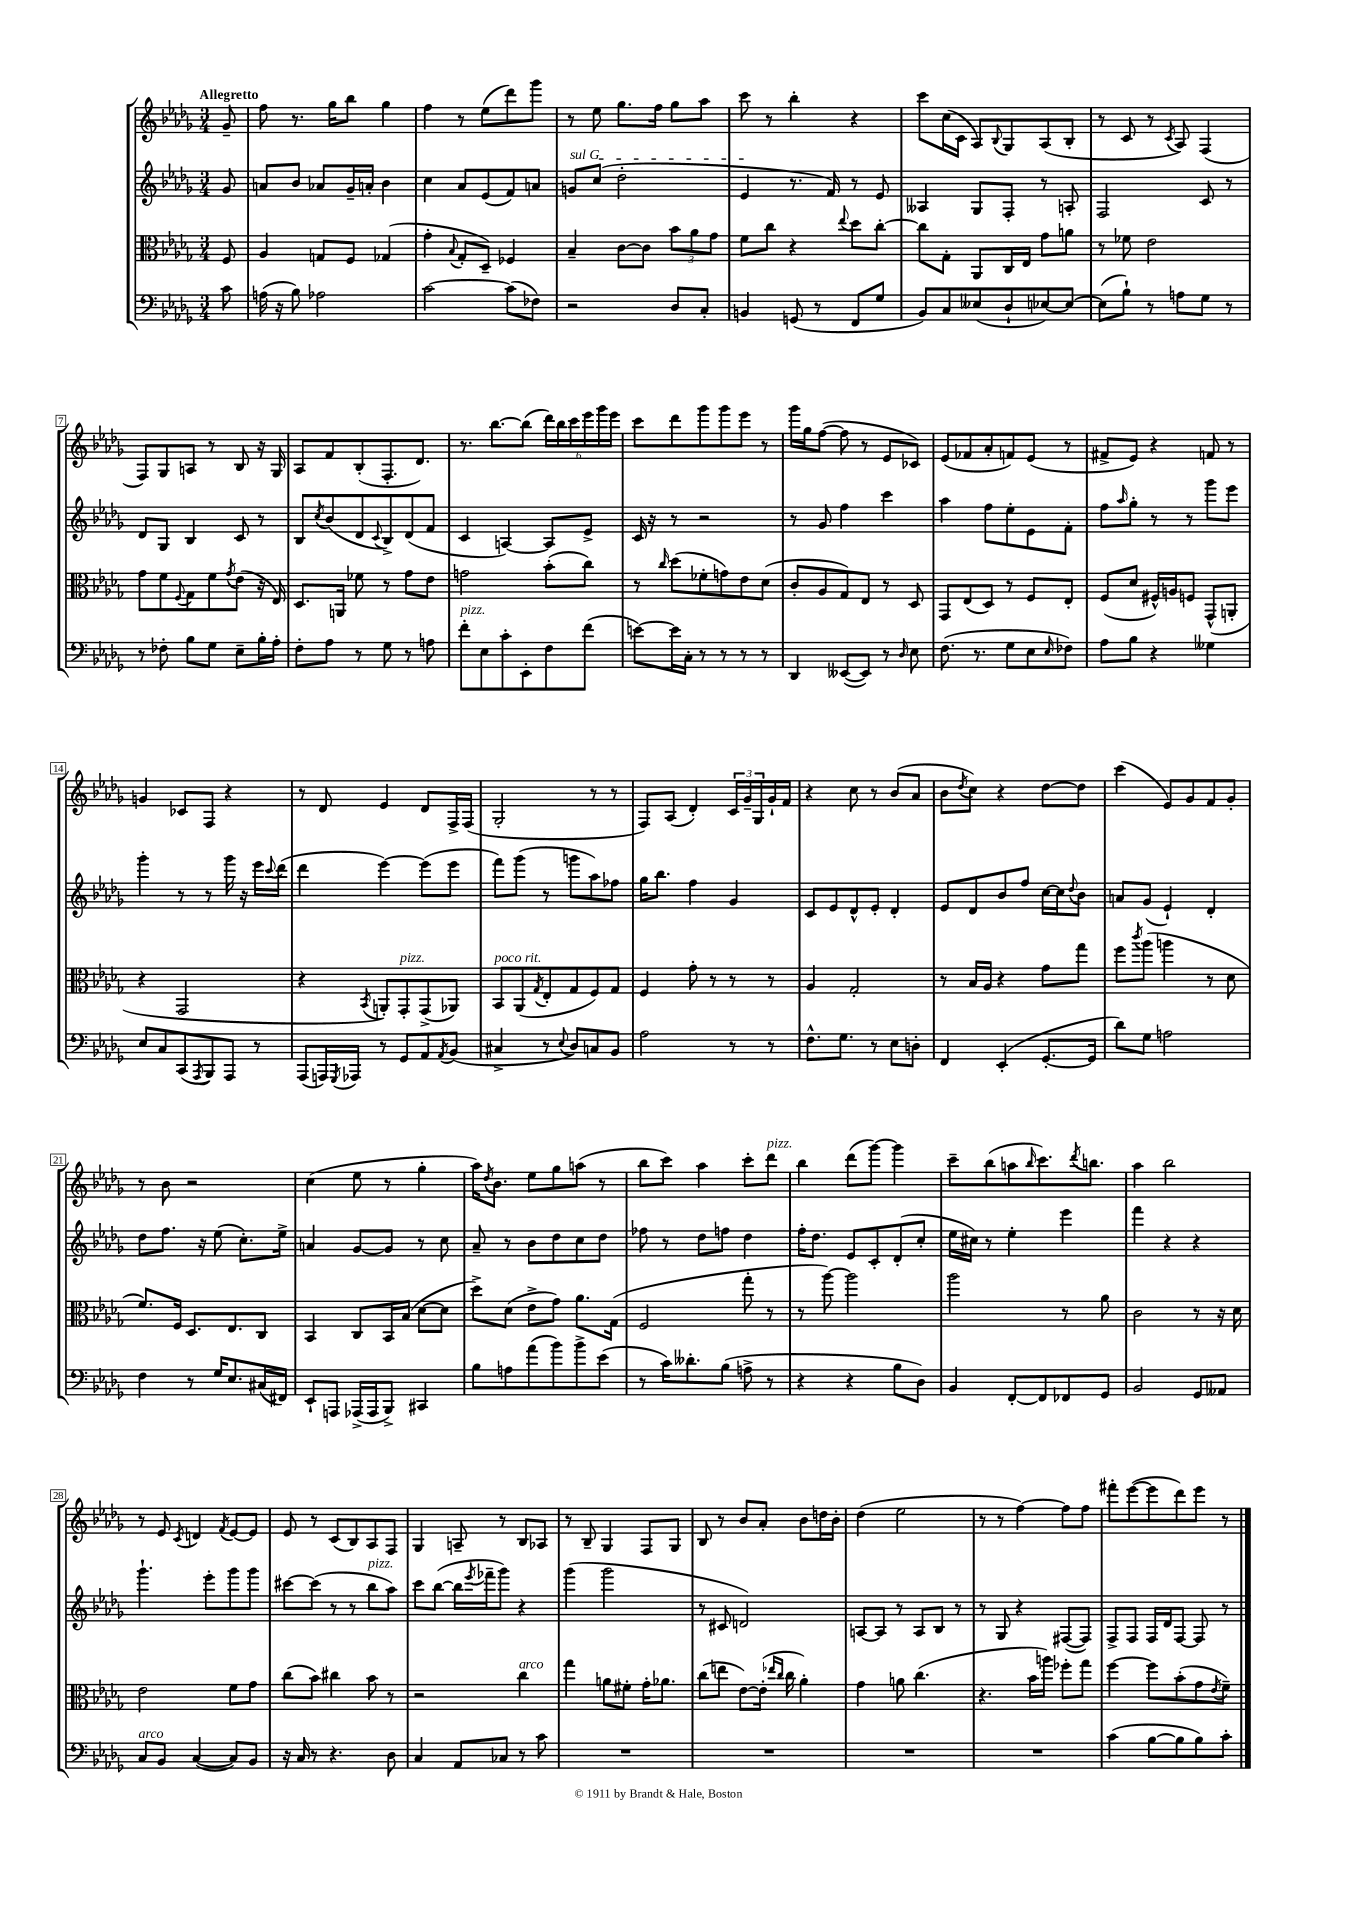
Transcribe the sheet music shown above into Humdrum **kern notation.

**kern	**kern	**kern	**kern
*part4	*part3	*part2	*part1
*staff4	*staff3	*staff2	*staff1
*clefF4	*clefC3	*clefG2	*clefG2
*k[b-e-a-d-g-]	*k[b-e-a-d-g-]	*k[b-e-a-d-g-]	*k[b-e-a-d-g-]
*M3/4	*M3/4	*M3/4	*M3/4
=	=	=	=
!	!	!	!LO:TX:a:B:t=Allegretto
8c\	8F/	8g-/	8g-~/
=1	=1	=1	=1
(16An\	4A-/	8an/L	8ff\
16r	.	.	.
8B-\)	.	8b-/J	8.r
2A-X\	8Gn/L	8a-X/L	.
.	.	.	16gg-\KL
.	8F/J	16g-~/L	8bb-\J
.	.	16an'/JJ	.
.	(4G-X/	4b-\	4gg-\
=2	=2	=2	=2
[2c\	4g-'\	4cc\	4ff\
.	8qqB-/	.	.
.	8G-'/L	8a-/L	8r
.	8D-~/J)	(8e-/	(8ee-\L
(8c\L]	4F-X/	8f/)	8ddd-\)
8F-X\J)	.	8an/J	8ggg-\J
=3	=3	=3	=3
!	!	!LO:TX:a:i:t=sul G	!
2r	4B-~/	8gn/L	8r
.	.	(8cc/J	8ee-\
.	[8c\L	2dd-'\	8.gg-\L
.	8c\J]	.	.
.	.	.	16ff\Jk
8D-/L	12b-\L	.	8gg-\L
.	12a-\	.	.
8C'/J	.	.	8aa-\J
.	12g-\J	.	.
=4	=4	=4	=4
4BBn/	8f\L	4e-/	8ccc\
.	8cc\J	.	8r
(8GGn/	4r	8.r	4bb-'\
8r	.	.	.
.	.	16f/)	.
.	8qqee-/	.	.
8FF/L	8dd-\L	8r	4r
8G-/J	[8cc'\J	8e-/	.
=5	=5	=5	=5
8BB-/L)	8cc\L]	4A--X/	8ccc\L
8C/	8G-'\J	.	(16cc\L
.	.	.	16c\JJ
(8E--X/	8AA-/L	8G-/L	8A-/L)
.	.	.	8qqB-/
8D-`/	16C/L	8F'/J	8G-/
.	16E-/JJ	.	.
[8E-X/)	8g-\L	8r	(8A-/
8E-/J_	8an\J	8An'/	8B-'/J
=6	=6	=6	=6
(8E-\L]	8r	2F/	8r
8B-`\J)	8f-X\	.	8c/
8r	2e-\	.	8r
.	.	.	8qc/
8An\L	.	.	8A-/)
8G-\J	.	8c/	(4F/
8r	.	8r	.
!!LO:LB:g=z
=7	=7	=7	=7
8r	8g-\L	8d-/L	8F/L)
8F-X'\	8f\	8G-/J	8G-/
.	8qqF/	.	.
8B-\L	8G-\	4B-/	8An/J
8G-\J	8f\	.	8r
.	8qg-/	.	.
8E-~\L	(8e-\J	8c/	8B-/
16B-'\L	16r	8r	16r
16A-'\JJ	16E-/)	.	16G-/
=8	=8	=8	=8
8F'\L	8.D-/L	8B-/L	8A-/L
.	.	8qcc/	.
8A-\J	.	(8b-/	8f/
.	16AAn/Jk	.	.
8r	8f-X\	8d-/	(8B-'/
.	.	8qqc/	.
8G-\	8r	8B-^/)	8.F'/
8r	8g-\L	(8d-/	.
.	.	.	8.d-/J)
8An\	8e-\J	8f/J	.
=9	=9	=9	=9
!LO:TX:a:i:t=pizz.	!	!	!
8f'\L	2gn\	4c/	8.r
8E-\	.	.	.
.	.	.	[8.bb-\L
8c'\	.	[4An/)	.
8EE-'\	.	.	(8bb-\J]
8F\	(8b-'\L	8A/L]	24ddd-\LL)
.	.	.	24bb-\
.	.	.	24ccc\
(8f\J	8cc\J)	8e-^/J	24eee-\
.	.	.	24ggg-\
.	.	.	24eee-\JJ
=10	=10	=10	=10
[8en\L)	8r	16c/	8ccc\L
.	.	16r	.
.	16qqcc/	.	.
16e\L]	(8dd-\L	8r	8ddd-\
16C'\JJ	.	.	.
8r	8f-X'\	2r	8ggg-\
8r	8gn\)	.	8ggg-\
8r	8e-\	.	8eee-\J
8r	(8d-\J	.	8r
=11	=11	=11	=11
4DD-/	8c'/L	8r	16ggg-\LL
.	.	.	16gg-\J
.	8A-/	8g-/	([8ff\J
([8EE--X/L	8G-/)	4ff\	8ff\]
8EE--/J])	8E-/J	.	8r
8r	8r	4ccc\	8e-/L
16qqD-/	.	.	.
8E-\	8D-/	.	8c-X/J)
=12	=12	=12	=12
(8.F\	8GG-/L	4aa-\	(8e-/L
.	(8E-/	.	8f-X/
8.r	.	.	.
.	8D-/J)	8ff\L	8a-'/
8G-\L	8r	8ee-'\	8fn/)
8E-\	8F/L	8e-\	(8e-/J
16qqE-/	.	.	.
8F-X\J)	8E-'/J	8f'\J	8r
=13	=13	=13	=13
8A-\L	(8F/L	8ff\L	8f#X^/L
.	.	16qqaa-/	.
8B-\J	8d-/J	8gg-'\J	8e-/J)
4r	16F#X^^/LL)	8r	4r
.	16An/J	.	.
.	8Fn/J	8r	.
4G--X\	(8GG-^^/L	8ggg-\L	8fn/
.	8AAn'/J	8eee-\J	8r
!!LO:LB:g=z
=14	=14	=14	=14
8E-/L	4r	4ggg-'\	4gn/
8C/	.	.	.
(8CC/	2GG-/	8r	8c-X/L
8qAAA-/	.	.	.
8BBB-/)	.	8r	8F/J
8AAA-/J	.	16ggg-\	4r
.	.	16r	.
8r	.	16eee-\LL	.
.	.	8qqccc/	.
.	.	(16ddd-\JJ	.
=15	=15	=15	=15
(8AAA-/L	4r	4ddd-\	8r
16AAAn/L)	.	.	8d-/
8qGGG-/	.	.	.
16AAA-X/JJ	.	.	.
.	8qBB-/	.	.
8r	8AAn'/L)	[4eee-\)	4e-/
!	!LO:TX:a:i:t=pizz.	!	!
8GG-/L	8GG-'/	.	.
8AA-/	(8GG-^/	(8eee-\L]	8d-/L
8qAA-/	.	.	.
(8BB-/J	8AA-X/J)	8eee-\J	16F^/L
.	.	.	(16F/JJ
=16	=16	=16	=16
!	!LO:TX:a:i:t=poco rit.	!	!
4C#X^/	8BB-/L	8fff\L)	2G-'/
.	(8AA-/	(8ggg-\J	.
.	8qG-/	.	.
8r	8E-'/	8r	.
8qqE-/	.	.	.
8D-/L)	8G-/	8gggn\L	.
8Cn/	8F/)	8aa-\)	8r
8BB-/J	8G-/J	8ff-X\J	8r
=17	=17	=17	=17
2A-\	4F/	16gg-\KL	8F/L)
.	.	8.bb-\J	.
.	.	.	(8A-/J
.	8g-'\	4ff\	4d-'/)
.	8r	.	.
8r	8r	4g-/	24c/LL
.	.	.	24g-~/
.	.	.	24G-/
8r	8r	.	16g-`/
.	.	.	16f/JJ
=18	=18	=18	=18
8.F^^\L	4A-/	8c/L	4r
.	.	8e-/	.
8.G-\J	.	.	.
.	2G-'/	8d-^^/	8cc\
8r	.	8e-'/J	8r
8E-\L	.	4d-'/	(8b-/L
8Dn'\J	.	.	8a-/J
=19	=19	=19	=19
4FF/	8r	8e-/L	8b-\L
.	.	.	8qdd-/
.	16B-/LL	8d-/	8cc\J)
.	16A-/JJ	.	.
(4EE-'/	4r	8b-/	4r
.	.	8ff/J	.
[8.GG-'/L	8g-\L	[16cc\LL	[8dd-\L
.	.	16cc\J]	.
.	.	8qqdd-/	.
.	8gg-\J	8b-\J	8dd-\J]
16GG-/Jk]	.	.	.
=20	=20	=20	=20
8d-\L)	8ff\L	8an/L	(4ccc\
.	8qccc/	.	.
8G-\J	(8aa-\J	(8g-/J	.
2An\	4aan\	4e-`/)	8e-/L)
.	.	.	8g-/
.	8r	4d-'/	8f/
.	8d-\	.	8g-'/J
!!LO:LB:g=z
=21	=21	=21	=21
4F\	8.f/L)	8dd-\L	8r
.	.	8.ff\J	8b-\
.	16F/Jk	.	.
8r	8.D-/L	.	2r
.	.	16r	.
16G-/KL	.	(8ee-\	.
8.E-/	8.E-/	.	.
.	.	8.cc'\L)	.
(16C#X/L	8C/J	.	.
16FF#X/JJ)	.	16ee-^\Jk	.
=22	=22	=22	=22
8EE-`/L	4BB-/	4an/	(4cc\
8AAAn/J	.	.	.
(16AAA-X^/LL	8C/L	[8g-/L	8ee-\
16AAA-/J	.	.	.
8BBB-^/J)	16BB-/L	8g-/J]	8r
.	(16B-/JJ	.	.
4CC#X/	[8d-\L	8r	4gg-'\
.	8d-\J]	8cc\	.
=23	=23	=23	=23
8B-\L	8dd-^\L)	8a-~/	16aa-\KL)
.	.	.	8qdd-/
.	.	.	8.b-\J
8An\	(8d-\J	8r	.
(8a-\	8e-^\L	8b-\L	8ee-\L
8b-\)	8g-\J)	8dd-\	8gg-\
8b-^\	8.a-\L	8cc\	(8aan\J
(8e-\J	.	8dd-\J	8r
.	(16G-\Jk	.	.
=24	=24	=24	=24
8r	2F/	8ff-X\	8bb-\L
16c\KL)	.	8r	8ccc\J)
8.d--X'\	.	.	.
.	.	8dd-\L	4aa-\
(8B-\J	.	8ffn\J	.
8An^\	8gg-'\	4dd-\	8ccc'\L
!	!	!	!LO:TX:a:i:t=pizz.
8r	8r	.	8ddd-\J
=25	=25	=25	=25
4r	8r	16ff'\KL	4bb-\
.	.	8.dd-\J	.
.	[8aa-\)	.	.
4r	2aa-\]	8e-/L	(8ddd-\L
.	.	8c'/	[8ggg-\J)
8B-\L	.	(8d-'/	4ggg-\]
8D-\J)	.	8cc'/J	.
=26	=26	=26	=26
4BB-/	2aa-\	16ee-\LL	8ccc~\L
.	.	16cc#X\JJ)	.
.	.	8r	(8bb-\
[8FF'/L	.	4ee-'\	8aan\
.	.	.	16qqbb-/
8FF/]	.	.	8.ccc\)
8FF-X/	8r	4eee-\	.
.	.	.	8qddd-/
.	.	.	8.bbn\J
8GG-/J	8a-\	.	.
=27	=27	=27	=27
2BB-/	2c\	4fff\	4aa-\
.	.	4r	2bb-\
8GG-/L	8r	4r	.
8AA--X/J	16r	.	.
.	16d-\	.	.
!!LO:LB:g=z
=28	=28	=28	=28
!LO:TX:a:i:t=arco	!	!	!
8C/L	2e-\	4.ggg-`\	8r
8BB-/J	.	.	8e-/
.	.	.	8qc/
([4C/	.	.	4dn/
.	.	8eee-'\L	.
.	.	.	8qf/
8C/L])	8f\L	8ggg-\	[8e-/L
8BB-/J	8g-\J	8ggg-\J	8e-/J]
=29	=29	=29	=29
16r	(8cc\L	[8ccc#X\L	8e-/
16C/	.	.	.
8r	8b-\J)	(8ccc#\J]	8r
4.r	4cc#X\	8r	(8c/L
.	.	8r	8B-/)
!	!	!LO:TX:a:i:t=pizz.	!
.	8b-\	8bb-\L	8A-/
8D-\	8r	8aa-\J)	8F/J
=30	=30	=30	=30
4C/	2r	8ccc\L	4G-/
.	.	([8bb-\J	.
8AA-/L	.	16bb-\LL]	8An~/
.	.	8qeee-/	.
.	.	16fff-X~\J	.
8C-X/J	.	8ggg-\J)	8r
!	!LO:TX:a:i:t=arco	!	!
8r	4cc\	4r	8B-/L
8c\	.	.	8A-X/J
=31	=31	=31	=31
2.r	4gg-\	(4ggg-\	8r
.	.	.	8B-~/
.	8an\L	2ggg-\	4G-/
.	8f#X'\J	.	.
.	16g-'\KL	.	8F/L
.	8.a-X\J	.	.
.	.	.	8G-/J
=32	=32	=32	=32
2.r	(8cc\L	8r	8B-/
.	8een\J	8c#X/	8r
.	[8e-\L)	2dn/)	8b-/L
.	(16e-'\Jk]	.	8a-'/J
.	16qqee-X/LL	.	.
.	16qqcc/JJ	.	.
.	16cc\	.	.
.	4a-'\)	.	8b-\L
.	.	.	16ddn\L
.	.	.	16b-'\JJ
=33	=33	=33	=33
2.r	4g-\	[8An/L	(4dd-\
.	.	8A/J]	.
.	8an\	8r	2ee-\
.	(4.cc\	8A/L	.
.	.	8B-/J	.
.	.	8r	.
=34	=34	=34	=34
2.r	4.r	8r	8r
.	.	8G-/	8r
.	.	4r	[4ff\)
.	16b-\LL	.	.
.	16aan\JJ)	.	.
.	8ff-X'\L	([8F#X/L	8ff\L]
.	8gg-\J	8F#/J])	8ff\J
=35	=35	=35	=35
(4c\	[4ff\	8F^/L	8fff#X'\L
.	.	8F/J	([8eee-\
[8B-\L	8ff\L]	16F/LL	8eee-\]
.	.	16d-/J	.
8B-\]	(8b-'\	[8F/J	8ddd-\)
8B-\)	8g-\	8F/]	8eee-\J
.	8qe-/	.	.
8c'\J	8f~\J)	8r	8r
==	==	==	==
*-	*-	*-	*-
